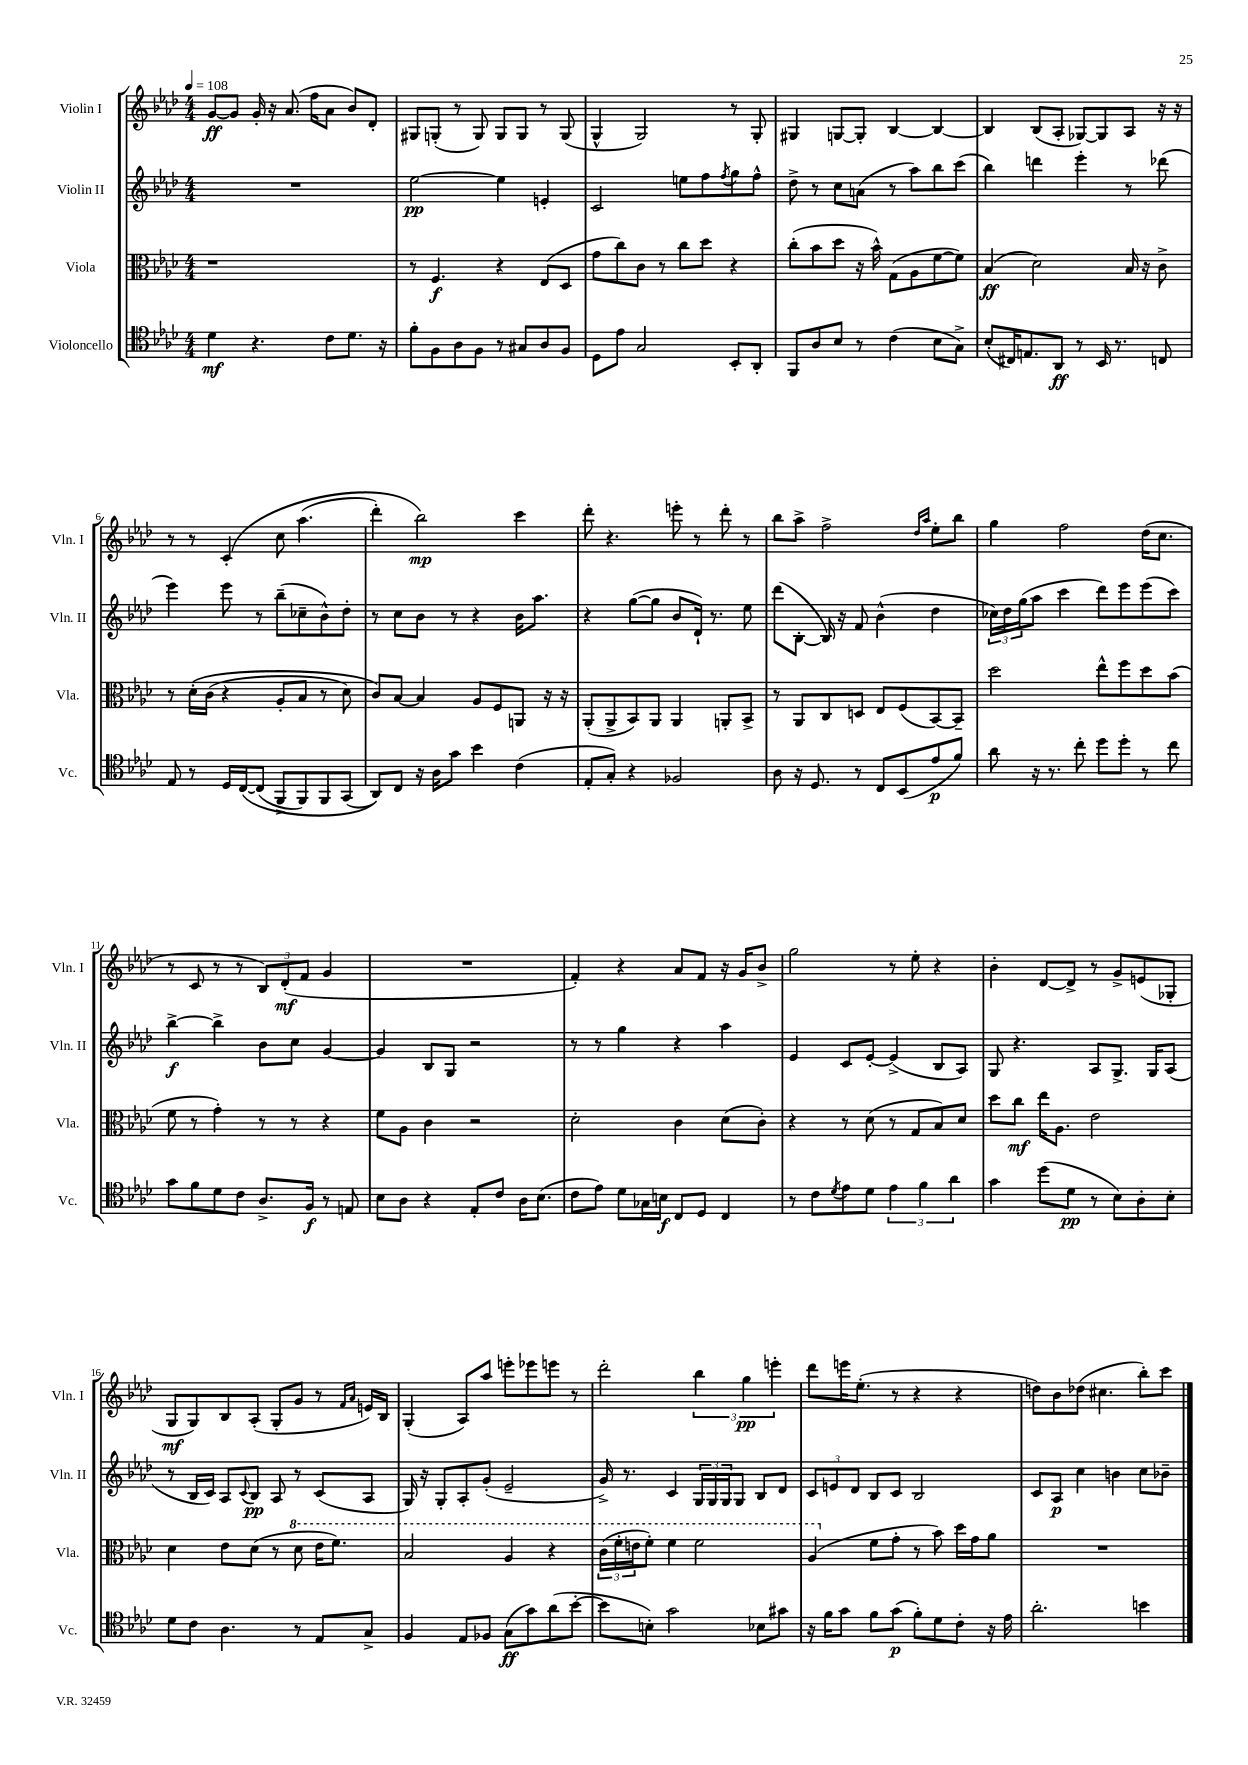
<<
\new StaffGroup <<
\new Staff = "s0" \with { instrumentName = "Violin I" shortInstrumentName = "Vln. I" } {
    \clef treble \key aes \major \numericTimeSignature \time 4/4 \tempo 4 = 108
    g'8~\ff g'8 g'16-. r16 aes'8.( f''16 aes'8 bes'8) des'8-. |
    gis8 g8-.( r8 g8) g8 g8 r8 g8( |
    g4-^ g2) r8 g8-. |
    gis4 g8~ g8-. bes4~ bes4~ |
    bes4 bes8( aes8-. ges8~) ges8 aes8 r16 r16 |
    r8 r8 c'4-.\( c''8 aes''4.( |
    des'''4-.) bes''2\mp\) c'''4 |
    des'''8-. r4. e'''8-. r8 des'''8-. r8 |
    bes''8 aes''8-> f''2-> \grace { des''16 aes''16 } ees''8-. bes''8 |
    g''4 f''2 des''16( c''8. |
    r8 c'8 r8 r8 \tuplet 3/2 { bes8) des'8-.\mf( f'8 } g'4 |
    R1 |
    f'4-.) r4 aes'8 f'8 r16 g'16 bes'8-> |
    g''2 r8 ees''8-. r4 |
    bes'4-. des'8~ des'8-> r8 g'8-> e'8( ges8-. |
    g8\mf g8) bes8 aes8-.( g8-. g'8 r8 \grace { f'16 aes'16 } e'16) bes16 |
    g4-.( aes8) aes''8 e'''8-. ees'''8 e'''8 r8 |
    des'''2-. \tuplet 3/2 { bes''4 g''4\pp e'''4-. } |
    des'''8 e'''16 ees''8.-.( r8 r4 r4 |
    d''8) bes'8 des''8( cis''4. bes''8-.) c'''8 \bar "|." |
}
\new Staff = "s1" \with { instrumentName = "Violin II" shortInstrumentName = "Vln. II" } {
    \clef treble \key aes \major \numericTimeSignature \time 4/4
    R1 |
    ees''2~\pp ees''4 e'4-. |
    c'2 e''8 f''8 \acciaccatura { f''8 } g''8 f''8-^ |
    des''8-> r8 c''8 a'8( r8 aes''8) bes''8 c'''8( |
    bes''4) d'''4 ees'''4-. r8 des'''8( |
    ees'''4) ees'''8 r8 bes''8--( ces''8-- bes'8-^) des''8-. |
    r8 c''8 bes'8 r8 r4 bes'16 aes''8. |
    r4 g''8~( g''8 bes'8 des'16-!) r8. ees''8 |
    des'''8( bes8~-. bes16) r16 f'8 bes'4-^( des''4 |
    \tuplet 3/2 { ces''16) des''16 g''16( } aes''8 c'''4 des'''8) ees'''8 ees'''8( c'''8) |
    bes''4~->\f bes''4-> bes'8 c''8 g'4~ |
    g'4 bes8 g8 r2 |
    r8 r8 g''4 r4 aes''4 |
    ees'4 c'8 ees'8~-. ees'4->( bes8 aes8) |
    g8 r4. aes8 g8.-> g16 aes8( |
    r8 bes16 c'16) aes8 \appoggiatura { c'8 } bes8\pp aes8 r8 c'8( aes8 |
    g16) r16 g8-. aes8-. g'8-.( ees'2-- |
    g'16->) r8. c'4 \tuplet 3/2 { g16 g16 g16 } g8 bes8 des'8 |
    \tuplet 3/2 { c'8 e'8 des'8 } bes8 c'8 bes2 |
    c'8 aes8\p c''4 b'4 c''8 bes'8-- \bar "|." |
}
\new Staff = "s2" \with { instrumentName = "Viola" shortInstrumentName = "Vla." } {
    \clef alto \key aes \major \numericTimeSignature \time 4/4
    r1 |
    r8 f4.\f r4 ees8( des8 |
    g'8 c''8) c'8 r8 c''8 des''8 r4 |
    c''8-.( bes'8 des''8 r16 bes'16-^) g8( aes8 f'8~ f'8) |
    bes4\ff( des'2) bes16 r16 c'8-> |
    r8 des'16-.\( c'16( r4 aes8-. bes8 r8 des'8) |
    c'8\) bes8~ bes4 aes8 f8 a,8 r16 r16 |
    aes,8-.( aes,8-> bes,8) aes,8 aes,4 a,8-. bes,8-> |
    r8 aes,8 c8 d8 ees8 f8( bes,8~) bes,8-- |
    des''2 ees''8-^ f''8 des''8 bes'8( |
    f'8 r8 g'4-.) r8 r8 r4 |
    f'8 aes8 c'4 r2 |
    des'2-. c'4 des'8( c'8-.) |
    r4 r8 des'8( r8 g8 bes8) des'8 |
    des''8 c''8\mf ees''16 aes8. ees'2 |
    des'4 ees'8 des'8( r8 \ottava #1 des''8 ees''16 f''8.) |
    bes'2 aes'4 r4 |
    \tuplet 3/2 { c''16( f''16-. e''16 } f''8-.) f''4 f''2 |
    aes'4( \ottava #0 f'8 g'8-. r8 bes'8) des''16 g'16 aes'8 |
    R1 \bar "|." |
}
\new Staff = "s3" \with { instrumentName = "Violoncello" shortInstrumentName = "Vc." } {
    \clef tenor \key aes \major \numericTimeSignature \time 4/4
    des'4\mf r4. c'8 des'8. r16 |
    f'8-. f8 aes8 f8 r8 gis8 aes8 f8 |
    des8 ees'8 g2 bes,8-. aes,8-. |
    f,8 aes8 bes8 r8 c'4( bes8 g8->) |
    bes8-.( cis16) e8. aes,8\ff r8 bes,16 r8. c8 |
    ees8 r8 des16 c16~\( c8( f,8-> f,8) f,8 g,8( |
    aes,8)\) c8 r16 aes16 g'8 bes'4 c'4( |
    ees8-. g8-.) r4 fes2 |
    aes8 r16 des8. r8 c8 bes,8( ees'8\p f'8) |
    aes'8 r16 r8. c''8-. des''8 des''8-. r8 c''8 |
    g'8 f'8 des'8 c'8 aes8.-> f16\f r8 e8 |
    bes8 aes8 r4 ees8-. c'8 aes16 bes8.( |
    c'8 ees'8) des'8 ges16 b16\f c8 des8 c4 |
    r8 c'8 \acciaccatura { des'8 } ees'8 des'8 \tuplet 3/2 { ees'4 f'4 aes'4 } |
    g'4 des''8( des'8\pp r8 bes8) aes8-. bes8-. |
    des'8 c'8 aes4. r8 ees8 g8-> |
    f4 ees8 fes8 g8\ff( g'8) aes'8( bes'8~-. |
    bes'8 b8-.) g'2 bes8 gis'8 |
    r16 f'16 g'8 f'8 g'8\p( f'8-.) des'8 c'8-. r16 ees'16 |
    aes'2.-. b'4 \bar "|." |
}
>>
>>
